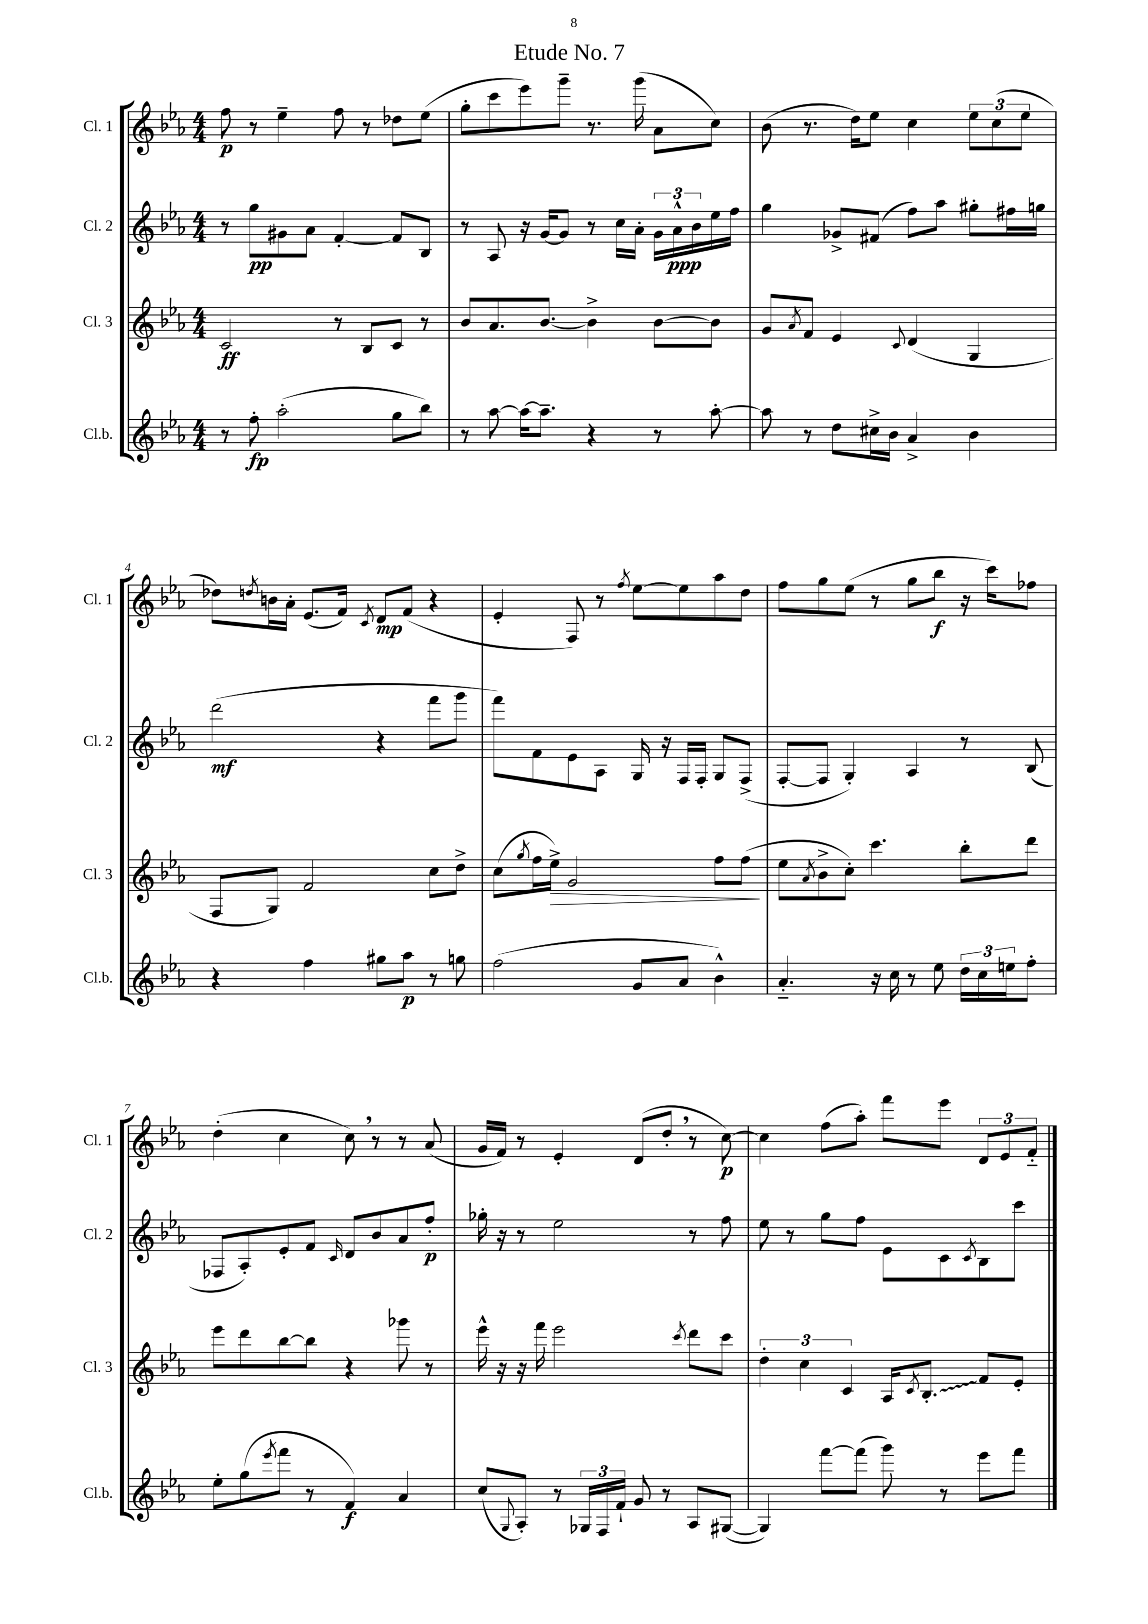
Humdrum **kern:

**kern	**kern	**kern	**kern
*staff4	*staff3	*staff2	*staff1
*clefG2	*clefG2	*clefG2	*clefG2
*k[b-e-a-]	*k[b-e-a-]	*k[b-e-a-]	*k[b-e-a-]
*M4/4	*M4/4	*M4/4	*M4/4
8r	2c/	8r	8ff\
8ff'\	.	8gg\L	8r
(2aa-'\	.	8g#\	4ee-~\
.	.	8a-\J	.
.	8r	[4f'/	8ff\
.	8B-/L	.	8r
8gg\L	8c/J	8f/]L	8dd-\L
8bb-\J)	8r	8B-/J	(8ee-\J
=	=	=	=
8r	8b-/L	8r	8gg'\L
[8aa-\	8.a-/	8A-/	8ccc\
16aa-\_LK	.	16r	8eee-\)
8.aa-~\]J	[8.b-/J	[16g/LK	.
.	.	8g/]J	8ggg~\J
4r	4b-^\]	8r	8.r
.	.	16cc\LL	.
.	.	16a-'\JJ	(16ggg\
8r	[8b-\L	24g\LL	8a-\L
.	.	24a-^^\	.
.	.	24b-\	.
[8aa-'\	8b-\]J	16ee-\	8cc\J)
.	.	16ff\JJ	.
=	=	=	=
8aa-\]	8g/L	4gg\	(8b-\
.	8qa-/	.	.
8r	8f/J	.	8.r
8dd\L	4e-/	8g-^/L	.
.	.	.	16dd\LK)
16cc#^\L	.	(8f#/J	8ee-\J
16b-\JJ	.	.	.
.	8qqc/	.	.
4a-^/	(4d/	8ff\L)	4cc\
.	.	8aa-\J	.
4b-\	4G/	8gg#'\L	12ee-\L
.	.	.	(12cc\
.	.	16ff#\L	.
.	.	.	12ee-\J
.	.	16gg\JJ	.
=	=	=	=
4r	8F/L	(2ddd\	8dd-\L)
.	.	.	8qdd/
.	8G/J)	.	16b\L
.	.	.	16a-'\JJ
4ff\	2f/	.	(8.e-/L
.	.	.	16f/Jk)
.	.	.	8qc/
8gg#\L	.	4r	8d/L
8aa-\J	.	.	(8f/J
8r	8cc\L	8fff\L	4r
8gg\	8dd^\J	8ggg\J	.
=	=	=	=
(2ff\	(8cc\L	8fff\L)	4e-'/
.	8qgg/	.	.
.	16ff\L	8f\	.
.	16ee-^\JJ)	.	.
.	2g/	8e-\	8F/)
.	.	8A-\J	8r
.	.	.	8qff/
8g/L	.	16G/	[8ee-\L
.	.	16r	.
8a-/J	.	16F/LL	8ee-\]
.	.	16F'/JJ	.
4b-^^\)	8ff\L	8G/L	8aa-\
.	(8ff\J	(8F^/J	8dd\J
=	=	=	=
4.a-'~/	8ee-\L	[8F'/L	8ff\L
.	8qa-/	.	.
.	8b-^\	8F/]J	8gg\
.	8cc'\J)	4G'/)	(8ee-\J
16r	4.ccc\	.	8r
16cc\	.	.	.
8r	.	4A-/	8gg\L
8ee-\	.	.	8bb-\J
24dd\LL	8bb-'\L	8r	16r
24cc\	.	.	.
.	.	.	16ccc\LK)
24ee\J	.	.	.
8ff'\J	8ddd\J	(8B-/	8ff-\J
=	=	=	=
8ee-'\L	8eee-\L	8F-/L	(4dd'\
(8gg\	8ddd\	8A-'/)	.
8qeee-/	.	.	.
8fff\J	[8bb-\	8e-'/	4cc\
8r	8bb-\]J	8f/J	.
.	.	16qqc/	.
4f/)	4r	8d/L	8cc\)
.	.	8b-/	8r
4a-/	8ggg-\	8a-/	8r
.	8r	8ff'/J	(8a-/
=	=	=	=
(8cc/L	16eee-^^\	16gg-'\	16g/LL
.	16r	16r	16f/JJ)
8qqG/	.	.	.
8A-'/J)	16r	8r	8r
.	16fff\	.	.
8r	2eee-\	2ee-\	4e-'/
24G-/LL	.	.	.
24F/	.	.	.
24f`/JJ	.	.	.
8g/	.	.	(8d/L
8r	.	.	8dd'/J
.	8qccc/	.	.
8A-/L	8ddd\L	8r	8r
([8G#/J	8ccc\J	8ff\	[8cc\)
=	=	=	=
4G#/])	6dd'\	8ee-\	4cc\]
.	.	8r	.
.	6cc\	.	.
[8fff\L	.	8gg\L	(8ff\L
.	6c/	.	.
(8fff\]J	.	8ff\J	8aa-'\J)
8ggg\)	16A-/LK	8e-\L	8fff\L
.	8qc/	.	.
.	8.B-'/J	.	.
8r	.	8c\	8eee-\J
.	.	8qc/	.
8eee-\L	8f/L	8B-\	12d/L
.	.	.	12e-/
8fff\J	8e-'/J	8ccc\J	.
.	.	.	12f'~/J
==	==	==	==
*-	*-	*-	*-
